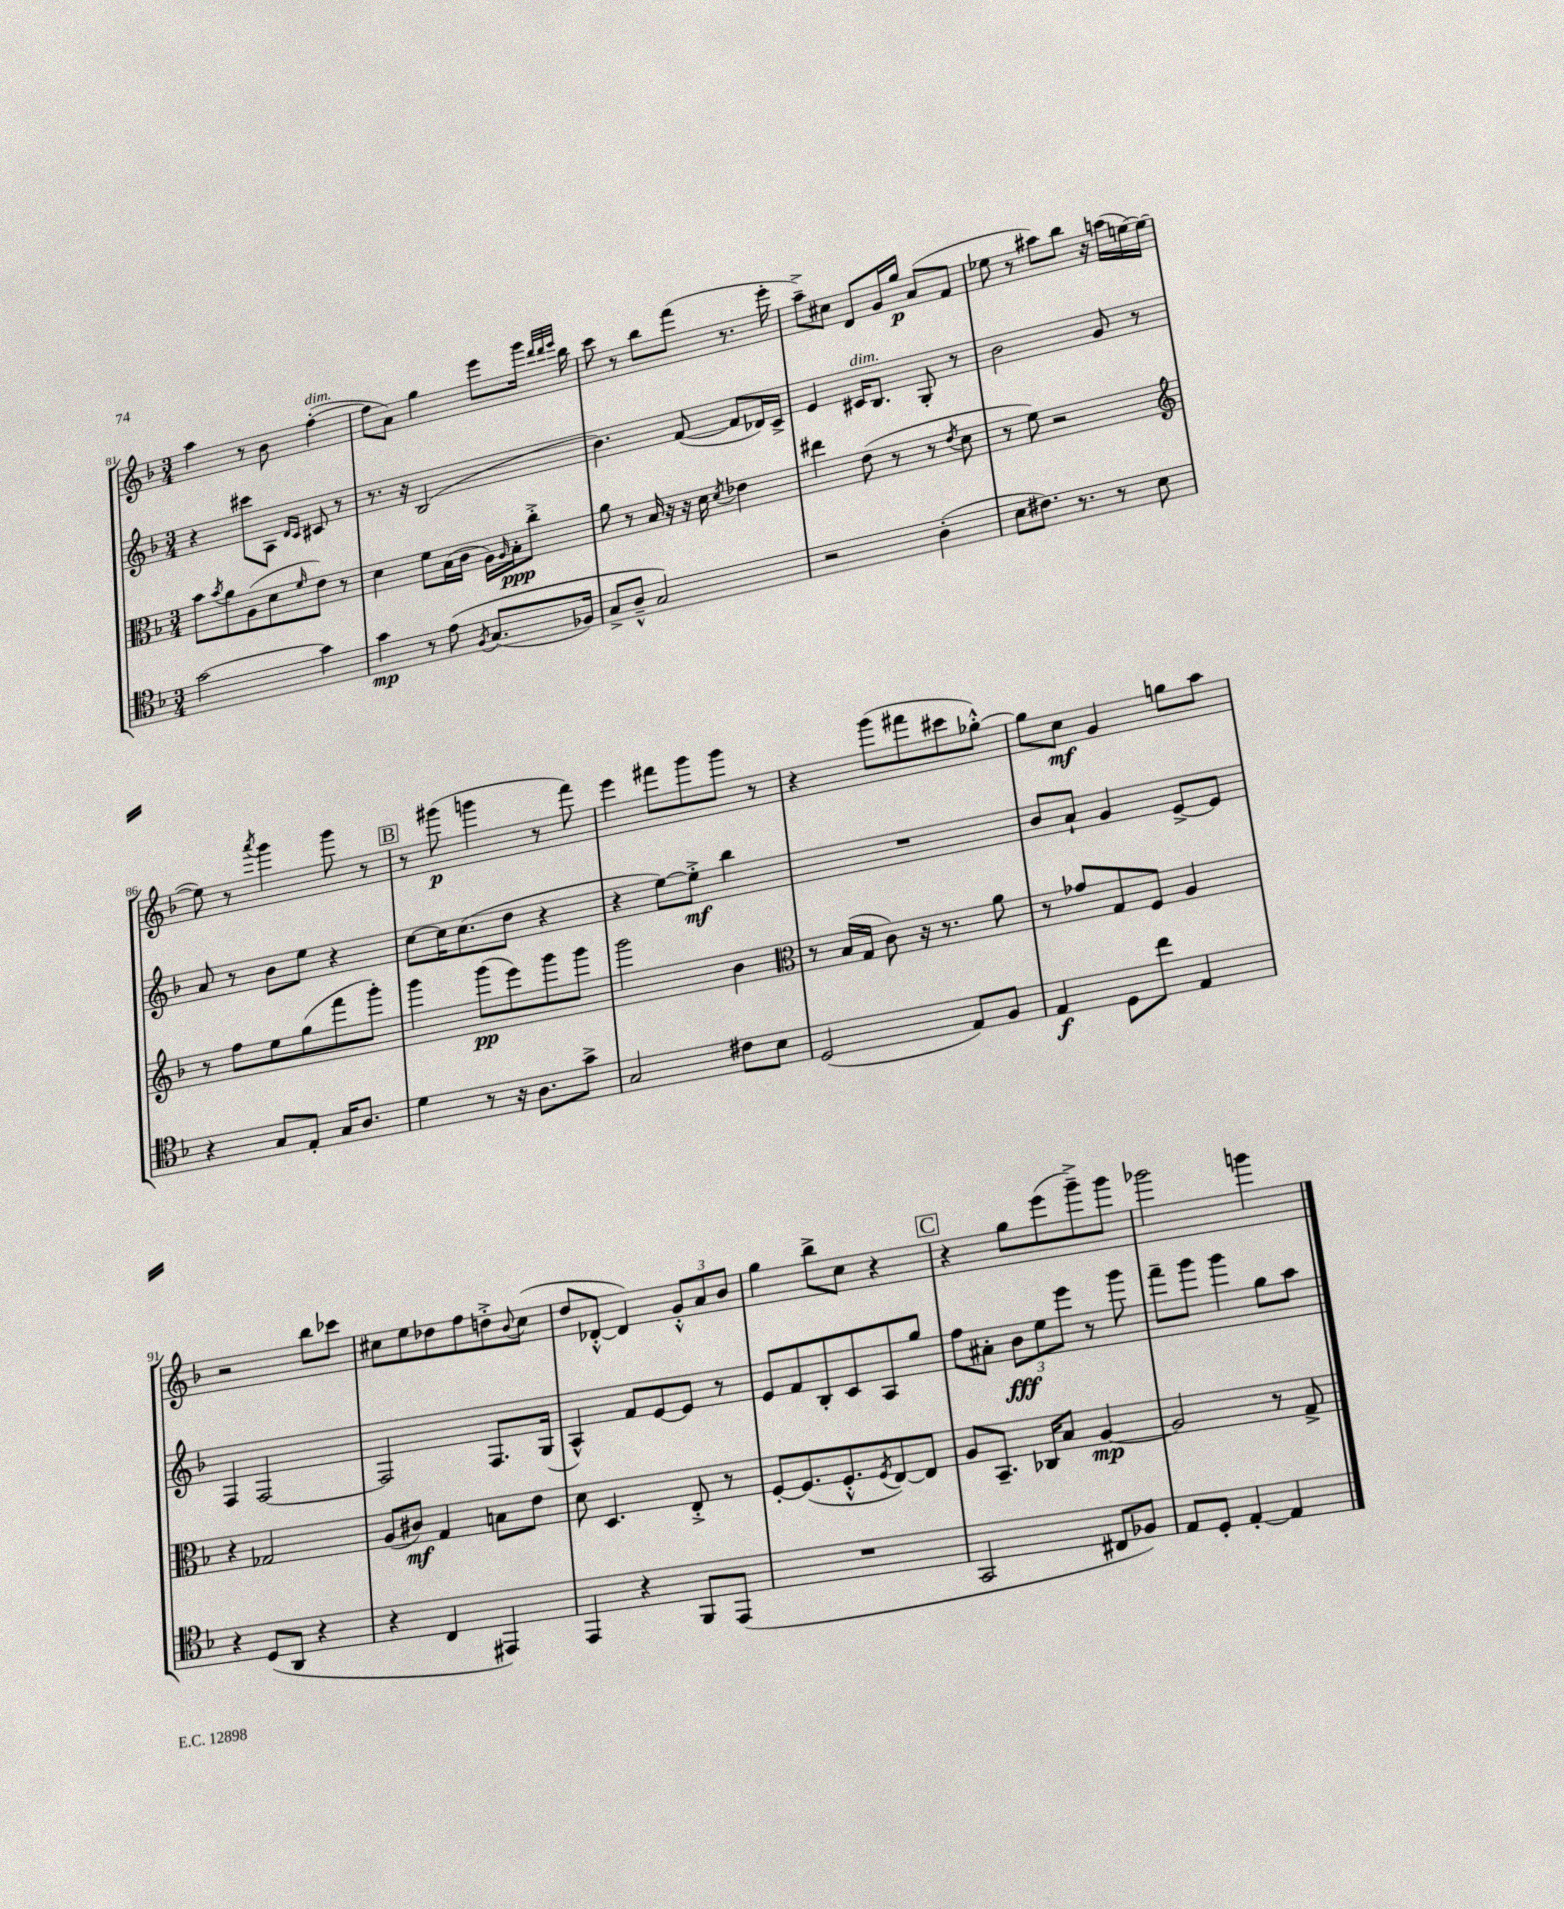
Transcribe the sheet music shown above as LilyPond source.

<<
\new StaffGroup <<
\new Staff = "s0" {
    \clef treble \key f \major \numericTimeSignature \time 3/4
    a''4 r8 bes'8 f''4~-.^\markup { \italic "dim." }( |
    f''8 a'8) g''4 e'''8 g'''16 \grace { d'''32 d'''32 e'''32 } bes''16 |
    c'''8 r8 bes''8 f'''8( r8. e'''16-. |
    a''8--->) cis''8 d'8 g'16 g''16\p a'8( f'8 |
    ees''8 r8 ais''8) bes''8 r16 a''16( e''16~ e''16~ |
    e''8) r8 \acciaccatura { a'''8 } g'''4 g'''8 r8 |
    \mark \markup { \box "B" } r8 gis'''8\p( g'''4 r8 f'''8) |
    e'''4 fis'''8 g'''8 g'''8 r8 |
    r4 g'''8( fis'''8 cis'''8 ges''8~-.-^) |
    ges''8 c''8\mf g'4 g''8 a''8 |
    r2 bes''8 ces'''8 |
    cis''8 e''8 des''8 f''8 d''8-.-> \appoggiatura { bes'8 } cis''8( |
    d''8 des'8~-.-^ des'4) \tuplet 3/2 { g'8-.-^ a'8 bes'8 } |
    g''4 bes''8-> c''8 r4 |
    \mark \markup { \box "C" } r4 g''8 e'''8( g'''8--->) g'''8 |
    ges'''2 g'''4 \bar "|." |
}
\new Staff = "s1" {
    \clef treble \key f \major \numericTimeSignature \time 3/4
    r4 cis'''8 a8 \grace { d'16 c'16 } cis'8 r8 |
    r8. r16 bes2( |
    bes'4.) f'8~( f'8 des'16) c'16-> |
    e'4 cis'16^\markup { \italic "dim." } bes8. g8-. r8 |
    bes'2 g'8 r8 |
    a'8 r8 bes'8 e''8 r4 |
    \mark \markup { \box "B" } c''8~ c''16 c''8.( d''8 r4 |
    r4 e''8~) e''8-.->\mf bes''4 |
    R2. |
    bes'8 a'8-! g'4 e'8~-> e'8 |
    f4 f2~ |
    f2 f8. g16( |
    a4-^) f'8 e'8~ e'8 r8 |
    e'8 f'8 bes8-. c'8 a8 g''8 |
    \mark \markup { \box "C" } f''8 ais'8-. \tuplet 3/2 { bes'8\fff e''8 e'''8 } r8 g'''8 |
    f'''8-- g'''8 g'''4 g''8 a''8 \bar "|." |
}
\new Staff = "s2" {
    \clef alto \key f \major \numericTimeSignature \time 3/4
    bes'8 \acciaccatura { bes'8 } a'8 a8( d'8 \grace { f'16 } e'8) r8 |
    d'4 f'8 bes16( c'16 a16) \grace { a16 } bes16-.\ppp c''8-.-> |
    a'8 r8 bes16 r16 r16 d'16 \acciaccatura { d'8 } ees'4 |
    eis''4 e'8( r8 r8 \acciaccatura { e'8 } d'8 |
    r8 f'8) r2 |
    \clef treble r8 f''8 e''8 g''8( f'''8 g'''8-.) |
    \mark \markup { \box "B" } g'''4 g'''8\pp( e'''8) g'''8 g'''8 |
    g'''2 bes'4 |
    \clef alto r8 bes16( g16 c'8) r16 r8. a'8 |
    r8 ges'8 g8 f8 a4 |
    r4 ges2 |
    a8( cis'8\mf) g4 b8 e'8 |
    d'8 d4. e8-.-> r8 |
    f8~-. f8.( f8.-.-^ \acciaccatura { f8 } e8~) e8 |
    \mark \markup { \box "C" } a8 bes,8.-- ces16 bes8 a4~\mp |
    a2 r8 g8-> \bar "|." |
}
\new Staff = "s3" {
    \clef tenor \key f \major \numericTimeSignature \time 3/4
    g'2~ g'4 |
    g'4\mp r8 e'8\( \acciaccatura { f8 } g8.( fes16) |
    g8-> a8---^ g2\) |
    r2 a4-.( |
    bes8 cis'8.) r8. r8 bes8 |
    r4 g8 e8-. g16 a8. |
    \mark \markup { \box "B" } d'4 r8 r16 a8. g'8-> |
    g2 cis'8 bes8 |
    d2( e8) f8 |
    e4\f d8 c''8 e4 |
    r4 d8( a,8 r4 |
    r4 c4 eis,4) |
    e,4 r4 f,8 e,8( |
    R2. |
    \mark \markup { \box "C" } g,2 cis8 fes8) |
    e8 d8-. e4~-. e4 \bar "|." |
}
>>
>>
\layout { \context { \Score currentBarNumber = #81 } }
